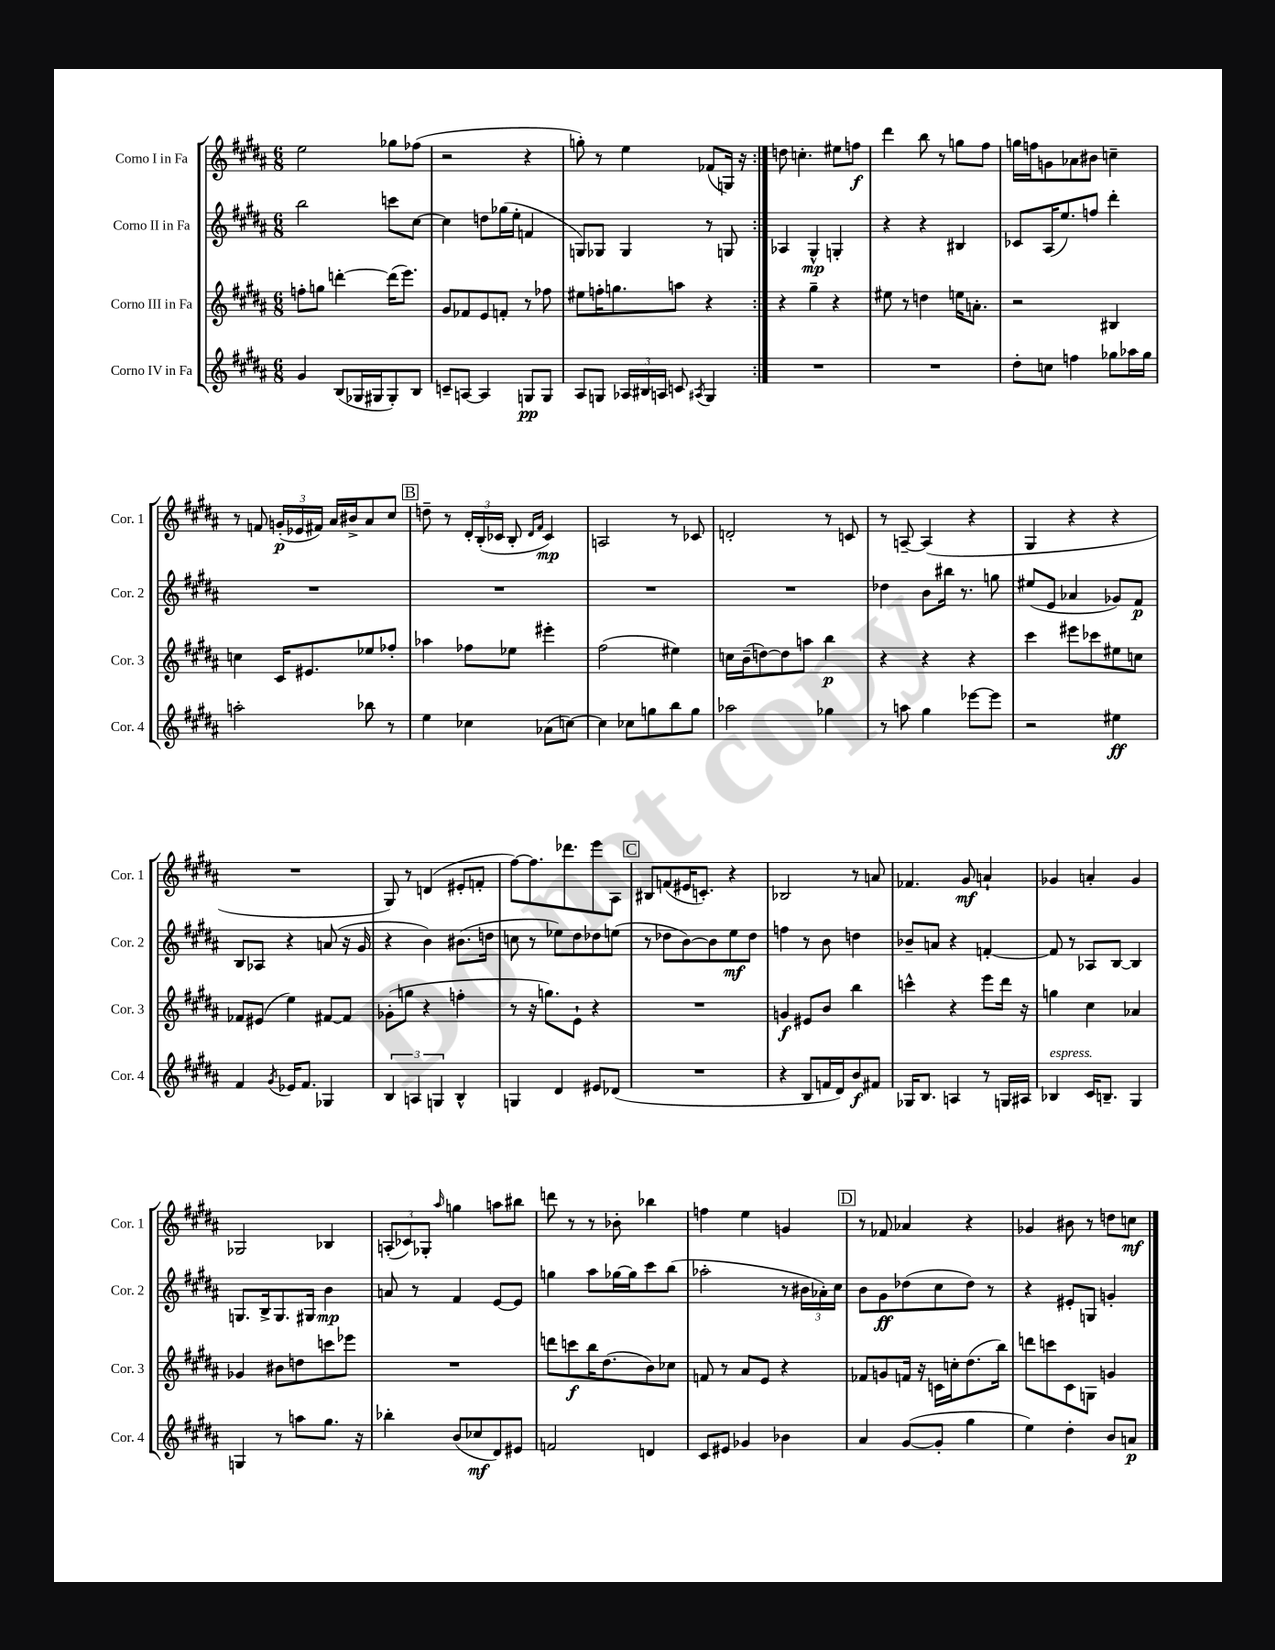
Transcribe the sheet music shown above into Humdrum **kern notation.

**kern	**kern	**kern	**kern
*staff4	*staff3	*staff2	*staff1
*clefG2	*clefG2	*clefG2	*clefG2
*k[f#c#g#d#a#]	*k[f#c#g#d#a#]	*k[f#c#g#d#a#]	*k[f#c#g#d#a#]
*M6/8	*M6/8	*M6/8	*M6/8
4g#/	8ff'\L	2bb\	2ee\
.	8gg\J	.	.
(8B/L	[4ddd'\	.	.
16G-/L	.	.	.
16G#/J	.	.	.
8G#'/)	(16ddd\]LK	8ccc\L	8gg-\L
.	8.eee\J)	.	.
8B/J	.	[8cc#\J	(8ff-\J
=	=	=	=
8c~/L	8g#/L	4cc#\]	2r
[8A/J	8f-/	.	.
4A/]	8e/	8dd\L	.
.	8f'/J	(16gg-\L	.
.	.	16ee'\JJ	.
8G/L	8r	4f/	4r
8G/J	8ff-\	.	.
=	=	=	=
8A#/L	8ee#\L	8G/L)	8gg'\)
8G/J	16ff'\K	8G-/J	8r
.	8.gg\	.	.
24A-/LL	.	4G-/	4ee\
24B#/	.	.	.
24A/JJ	.	.	.
8c/	8aa\J	.	.
8qA#/	.	.	.
4G/	4r	8r	(8f-/L
.	.	8G/	16G/Jk)
.	.	.	16r
=:|!	=:|!	=:|!	=:|!
2.r	4r	4A-/	8dd\
.	.	.	4.cc'\
.	4gg#~\	4G#^^/	.
.	4r	4G'/	8ee#\L
.	.	.	8ff\J
=	=	=	=
2.r	8ee#\	4r	4ddd#\
.	8r	.	.
.	4dd\	4r	8bb\
.	.	.	8r
.	16ee\LK	4B#/	8gg\L
.	8.a'\J	.	.
.	.	.	8ff#\J
=	=	=	=
8dd#'\L	2r	8c-/L	16gg\LL
.	.	.	16ff\J
8cc\J	.	(16A#/K	8g\
.	.	8.ee/)	.
4ff\	.	.	8a-\
.	.	8ff/J	8b#\J
8gg-\L	4B#/	4ddd#'\	4cc~\
16aa-\L	.	.	.
16gg-\JJ	.	.	.
=	=	=	=
2aa'\	4cc\	2.r	8r
.	.	.	8f/
.	16c#/LK	.	(24g'/LL
.	.	.	24e-/
.	8.e#/	.	.
.	.	.	24f#/JJ)
.	.	.	16a#/LL
.	.	.	16b#^/J
8bb-\	8ee-/	.	8a#/
8r	8ff-'/J	.	8cc#/J
=	=	=	=
4ee\	4aa-\	2.r	8dd~\
.	.	.	8r
4cc-\	8ff-\L	.	24d#'/LL
.	.	.	(24B'/
.	.	.	24c-/JJ
.	8ee-\J	.	8B'/
.	.	.	16qqd#/LL
.	.	.	16qqf#/JJ
(8a-\L	4eee#'\	.	4c-/)
[8cc\J)	.	.	.
=	=	=	=
4cc\]	(2ff#\	2.r	2A/
8cc-\L	.	.	.
8gg\	.	.	.
8bb\	4ee#\)	.	8r
8gg\J	.	.	8c-/
=	=	=	=
2aa-\	16cc\LL	2.r	2d'/
.	(16b~\J	.	.
.	[8dd\)	.	.
.	8dd\]	.	.
.	8aa\J	.	.
4gg-\	4bb\	.	8r
.	.	.	8c/
=	=	=	=
8r	4r	4dd-\	8r
8aa\	.	.	[8A~/
4gg#\	4r	8b\L	(4A/]
.	.	16bb#\Jk	.
.	.	8.r	.
[8eee-\L	4r	.	4r
8eee-\]J	.	8gg\	.
=	=	=	=
2r	4ccc#\	(8ee#/L	4G#/
.	.	8e/J	.
.	8eee#\L	4a-/	4r
.	8ccc-\	.	.
4ee#\	8ee#\	8g-/L)	4r
.	8cc\J	8f#/J	.
=	=	=	=
4f#/	8f-/L	8B/L	2.r
.	(8e#/J	8A-/J	.
8qg#/	.	.	.
16e-/LK	4ee\)	4r	.
8.f#/J	.	.	.
4G-/	[8f#/L	(8a/	.
.	8f#/]J	16r	.
.	.	16g#/	.
=	=	=	=
6B/	(8g-'\L	4r	8G#/)
.	8gg\J	.	8r
6A/	.	.	.
.	4r	4b\)	(4d/
6G/	.	.	.
4B^^/	4ff'\	(8.b#\L	8e#'/L
.	.	.	8f'/J
.	.	16dd\Jk	.
=	=	=	=
4G/	8r	8cc\	[8ff#\L)
.	16r	8r	8.ff#\]
.	8.gg\L)	.	.
4d#/	.	8ee-\L)	.
.	.	.	8.ddd-\
.	8e`\J	8dd#\	.
8e#/L	4r	8dd-\	8eee\
(8d-/J	.	(8ee\J	8A#\J
=	=	=	=
2.r	2.r	8r	8B#/L
.	.	8dd-\L	(8f/
.	.	[8b\)	16e#/K
.	.	.	8.c'/J)
.	.	8b\]	.
.	.	8ee\	4r
.	.	8dd-\J	.
=	=	=	=
4r	4g/	4ff\	2B-/
8B/L	8e#/L	8r	.
16f/L	8b/J	8b\	.
16d#/J)	.	.	.
8b/	4bb\	4dd\	8r
8f#/J	.	.	8a/
=	=	=	=
16G-/LK	4ccc^^\	8b-~/L	4.f-/
8.B/J	.	.	.
.	.	8a/J	.
4A/	4r	4r	.
.	.	.	8g#/
8r	8eee\L	[4f'/	4a`/
16G/LL	16ddd#\Jk	.	.
16A#/JJ	16r	.	.
=	=	=	=
4B-/	4gg\	8f/]	4g-/
.	.	8r	.
16c#/LK	4cc#\	8A-/L	4a'/
8.B~/J	.	.	.
.	.	[8B/J	.
4G#/	4a-/	4B/]	4g-/
=	=	=	=
4G/	4g-/	8.G/L	2G-/
.	.	16B^/k	.
8r	8b#\L	8.G/	.
8aa\L	8dd\	.	.
.	.	16G#/Jk	.
8.gg#\J	8ccc\	4b\	4B-/
.	8eee-\J	.	.
16r	.	.	.
=	=	=	=
4bb-'\	2.r	8a/	(12A'/L
.	.	.	12c-/)
.	.	8r	.
.	.	.	12G-'/J
.	.	.	16qqaa#/
(8b/L	.	4f#/	4gg\
8cc-/	.	.	.
8d#/)	.	[8e/L	8aa\L
8e#/J	.	8e/]J	8bb#\J
=	=	=	=
2f/	8ddd\L	4gg\	8ddd\
.	8ccc\	.	8r
.	16bb\K	8aa#\L	8r
.	(8.dd#\	.	.
.	.	[16gg-\L	8b-'\
.	.	16gg-\]J	.
4d/	8b\)	8ccc#\	4bb-\
.	8cc-\J	(8bb\J	.
=	=	=	=
8c#/L	8f/	2aa-'\	4ff\
8e#/J	8r	.	.
4g-/	8a#/L	.	4ee\
.	8e/J	.	.
4b-\	4r	8r	4g/
.	.	24b#\LL	.
.	.	24a-'\)	.
.	.	24cc#\JJ	.
=	=	=	=
4a#/	8f-/L	8b\L	8r
.	8g/	8g#\	8f-/
([8g#/L	16f/Jk	(8dd-\	4a-/
.	16r	.	.
8g#'/]J	16c\LL	8cc#\	.
.	16cc'\J	.	.
4gg#\	(8.dd#\	8dd-\J)	4r
.	.	8r	.
.	16bb\Jk)	.	.
=	=	=	=
4ee\)	8ddd\L	4r	4g-/
.	8ccc\	.	.
4dd#'\	8c#\	8e#'/L	8b#\
.	8G\J	8G/J	8r
8b/L	4g/	4g'/	8dd\L
8a/J	.	.	8cc\J
==	==	==	==
*-	*-	*-	*-
